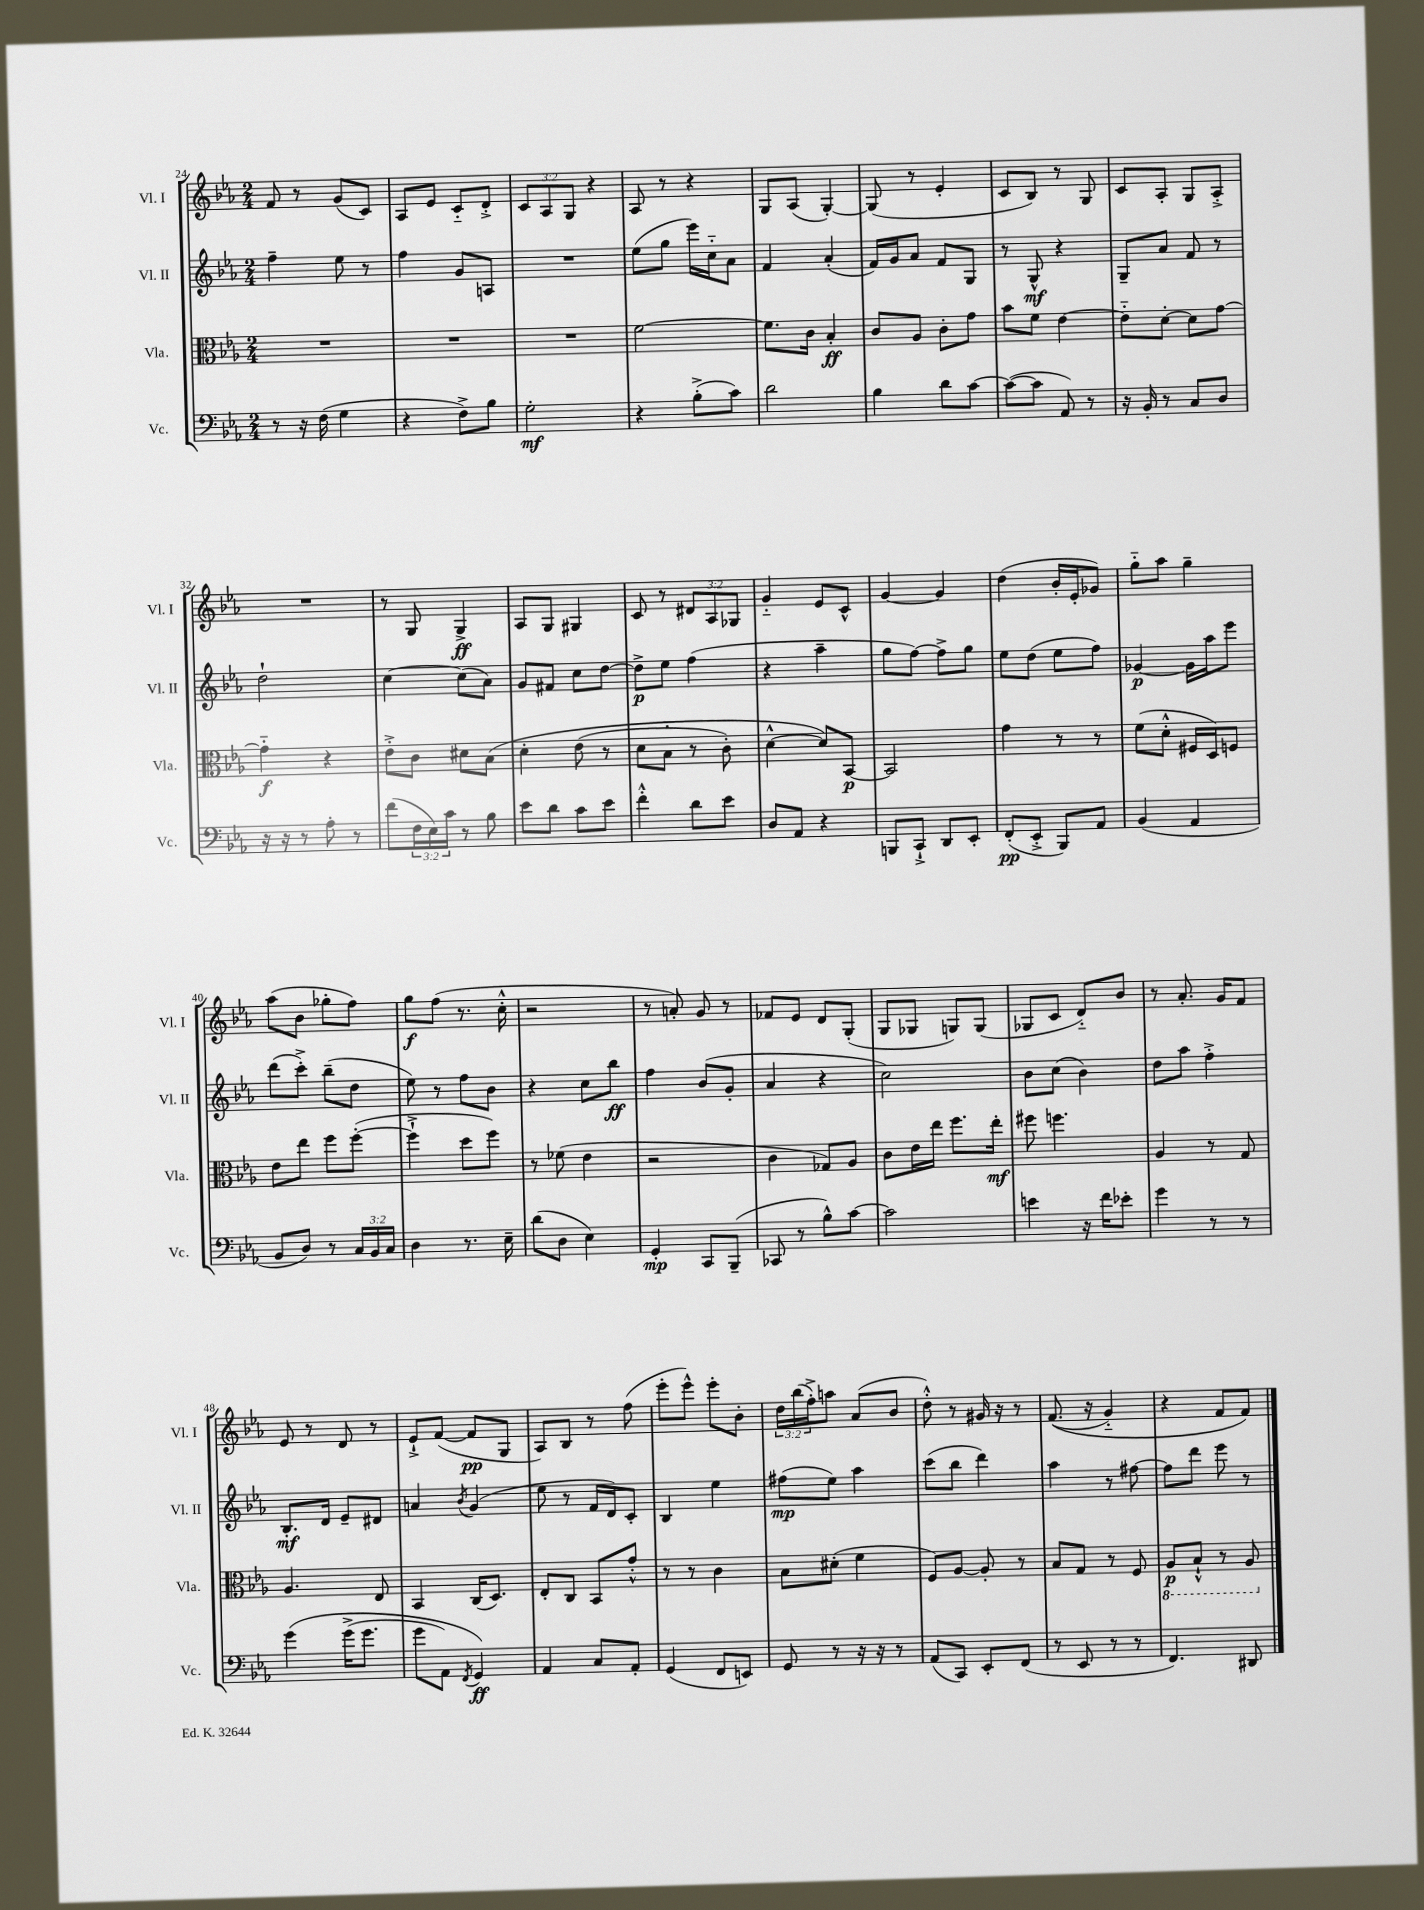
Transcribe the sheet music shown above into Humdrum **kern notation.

**kern	**kern	**kern	**kern
*staff4	*staff3	*staff2	*staff1
*clefF4	*clefC3	*clefG2	*clefG2
*k[b-e-a-]	*k[b-e-a-]	*k[b-e-a-]	*k[b-e-a-]
*M2/4	*M2/4	*M2/4	*M2/4
8r	2r	4ff~	8f
16r	.	.	8r
(16F	.	.	.
4G	.	8ee-	(8g
.	.	8r	8c)
=	=	=	=
4r	2r	4ff	8A-
.	.	.	8e-
8F^)	.	8g	8c'~
8B-	.	8A	8d'^
=	=	=	=
2G'	2r	2r	12c
.	.	.	12A-
.	.	.	12G
.	.	.	4r
=	=	=	=
4r	[2f	(8ee-	8A-
.	.	8gg	8r
(8B-'^	.	16eee-)	4r
.	.	16cc'~	.
8c)	.	8a-	.
=	=	=	=
2d	8.f]	4f	8G
.	.	.	(8A-
.	16c	.	.
.	4B-'	(4a-'	[4G')
=	=	=	=
4B-	8c	16f)	(8G]
.	.	16g	.
.	8A-	8a-	8r
8d	8c'	8f	4e-'
[8c	8g	8G	.
=	=	=	=
(8c_	8b-	8r	8c
8c]	8f	8G^^	8B-)
8AA-)	[4e-	4r	8r
8r	.	.	8G
=	=	=	=
16r	8e-'~]	8G~	8c
16BB-'	.	.	.
8r	[8d'	8a-	8A-'
8C	8d]	8f	8G
8D	[8g	8r	8A-'^
=	=	=	=
16r	4g'~]	2dd`	2r
16r	.	.	.
8r	.	.	.
8A-'	4r	.	.
8r	.	.	.
=	=	=	=
(8f	8e-'^	[4cc	8r
24F	8c	.	8G
24E-)	.	.	.
24c	.	.	.
8r	8d#	(8cc]	4G^
8B-	&(8B-	8a-)	.
=	=	=	=
8e-	4d'	8g	8A-
8d	.	8f#	8G
8c	(8e-	8cc	4G#
8e-	8r	[8dd	.
=	=	=	=
4f'^^	8d	8dd^]	8c
.	8B-'~	8ee-	8r
8d	8r	(4ff	12d#
.	.	.	12A-
8e-	8c')	.	.
.	.	.	12G-
=	=	=	=
8D	[4d^^	4r	4g'~
8AA-	.	.	.
4r	8d]&)	4aa-~	8e-
.	[8BB-	.	8c^^
=	=	=	=
8BBB	2BB-]	8gg	[4g
8CC`^	.	[8ff)	.
8DD	.	8ff^]	4g]
8EE-'	.	8gg	.
=	=	=	=
(8FF'	4g	8ee-	(4dd
8EE-'^	.	(8dd	.
8BBB-)	8r	8ee-	16b-'
.	.	.	16e-'
8AA-	8r	8ff)	8g-)
=	=	=	=
(4BB-	(8f	[4g-	8gg'~
.	8d'^^	.	8aa-
4AA-	16F#	16g-]	4gg~
.	16D)	16aa-	.
.	8F	8eee-	.
=	=	=	=
8BB-	8e-	(8ddd	(8aa-
8D)	8ee-	8ccc'^)	8b-
8r	8ff	(8bb-~	8gg-'
24C	([8ff'	8dd	8ff)
24BB-	.	.	.
24C	.	.	.
=	=	=	=
4D	4ff`^]	8ee-)	8gg
.	.	8r	(8ff
8.r	8dd	8ff	8.r
.	8ff)	8b-	.
16E-~	.	.	16cc'^^
=	=	=	=
(8d	8r	4r	2r
8D	(8f-	.	.
4E-)	4e-	8cc	.
.	.	8bb-	.
=	=	=	=
4GG'	2r	4ff	8r
.	.	.	8a')
8CC	.	(8b-	8g
(8BBB-~	.	8g'	8r
=	=	=	=
8CC-	4c	4a-	8f-
8r	.	.	8e-
8B-^^)	8G-)	4r	8d
[8c	8A-	.	(8G'
=	=	=	=
2c]	8c	2cc)	8G
.	16e-	.	8G-
.	16ee-	.	.
.	8.ff	.	8G)
.	.	.	(8G
.	16ee-'	.	.
=	=	=	=
4e	8ff#	8b-	8G-
.	4.ff	(8cc	8c
16r	.	4b-)	8d'~)
16f	.	.	.
8e-'	.	.	8b-
=	=	=	=
4g	4A-	8dd	8r
.	.	8aa-	8.a-'
8r	8r	4ff'^	.
.	.	.	16g
8r	8G	.	8f
=	=	=	=
&(4g	4.A-	8.B-'	8e-
.	.	.	8r
.	.	16d	.
(16g^	.	8e-~	8d
8.g	.	.	.
.	8E-	8d#	8r
=	=	=	=
8g	4BB-	4a	8e-`^
8AA-)	.	.	([8f
8qFF	.	8qb-	.
4GG&)	(16C	(4g	8f]
.	8.D)	.	.
.	.	.	8G
=	=	=	=
4AA-	8E-'	8ee-	8A-)
.	8C	8r	8B-
8C	8BB-	16f	8r
.	.	16d)	.
8AA-'	8g'^^	8c'	(8ff
=	=	=	=
(4GG	8r	4B-	8eee-'
.	8r	.	8eee-^^)
8FF	4c	4ee-	8eee-'
8EE)	.	.	8b-'
=	=	=	=
8GG	8B-	(8ff#	24dd
.	.	.	(24bb-
.	.	.	24ff'^)
8r	(8d#'	8ee-)	8aa
16r	4f	4aa-	(8a-
16r	.	.	.
8r	.	.	8b-
=	=	=	=
(8AA-	8F)	(8ccc	8dd'^^)
8CC)	[8A-	8bb-	8r
8EE-'	8A-']	4ddd)	16g#
.	.	.	16r
(8FF	8r	.	8r
=	=	=	=
8r	8B-	4aa-	&((8.f
8EE-	8G	.	.
.	.	.	16r
8r	8r	8r	4g'~)
8r	8F	[8ff#	.
=	=	=	=
4.FF)	8AA-	8ff#]	4r
.	8BB-`^^	8ddd	.
.	8r	8eee-	8f
8DD#	8AA-	8r	8f&)
==	==	==	==
*-	*-	*-	*-
